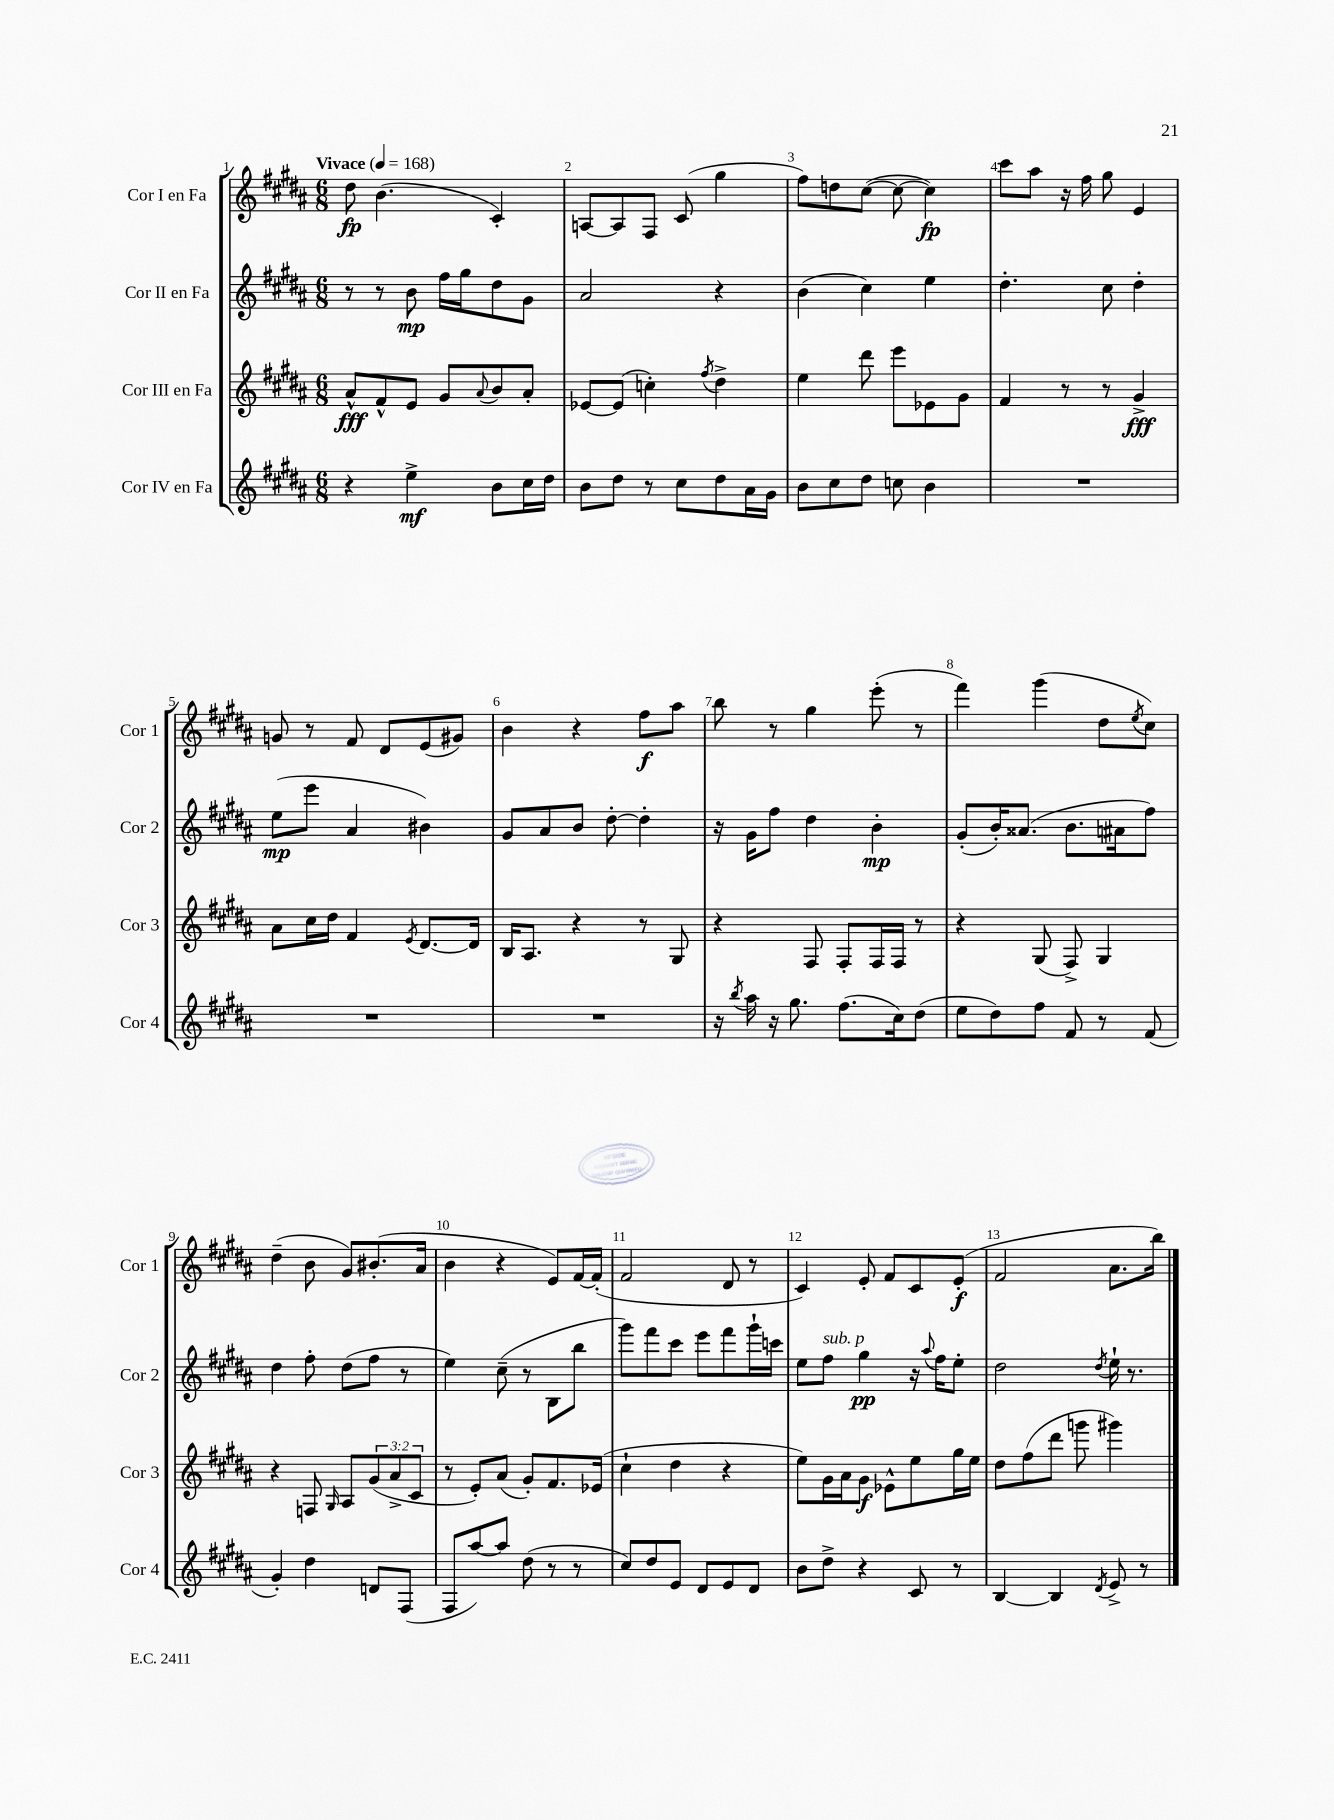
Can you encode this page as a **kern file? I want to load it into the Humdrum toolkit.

**kern	**kern	**kern	**kern
*staff4	*staff3	*staff2	*staff1
*clefG2	*clefG2	*clefG2	*clefG2
*k[f#c#g#d#a#]	*k[f#c#g#d#a#]	*k[f#c#g#d#a#]	*k[f#c#g#d#a#]
*M6/8	*M6/8	*M6/8	*M6/8
*MM168	*MM168	*MM168	*MM168
4r	8a#^^	8r	8dd#
.	8f#^^	8r	(4.b
4ee^	8e	8b	.
.	8g#	16ff#	.
.	.	16gg#	.
.	8qqa#	.	.
8b	8b	8dd#	4c#')
16cc#	8a#'	8g#	.
16dd#	.	.	.
=	=	=	=
8b	[8e-	2a#	[8A
8dd#	(8e-]	.	8A]
8r	4cc')	.	8F#
8cc#	.	.	(8c#
.	8qff#	.	.
8dd#	4dd#^	4r	4gg#
16a#	.	.	.
16g#	.	.	.
=	=	=	=
8b	4ee	(4b	8ff#)
8cc#	.	.	8dd
8dd#	8ddd#	4cc#)	([8cc#
8cc	8eee	.	8cc#_
4b	8e-	4ee	4cc#])
.	8g#	.	.
=	=	=	=
2.r	4f#	4.dd#'	8ccc#
.	.	.	8aa#
.	8r	.	16r
.	.	.	16ff#
.	8r	8cc#	8gg#
.	4g#^	4dd#'	4e
=	=	=	=
2.r	8a#	(8ee	8g
.	16cc#	8eee	8r
.	16dd#	.	.
.	4f#	4a#	8f#
.	.	.	8d#
.	8qe	.	.
.	[8.d#	4b#)	(8e
.	.	.	8g#)
.	16d#]	.	.
=	=	=	=
2.r	16B	8g#	4b
.	8.A#	.	.
.	.	8a#	.
.	4r	8b	4r
.	.	[8dd#'	.
.	8r	4dd#']	8ff#
.	8G#	.	8aa#
=	=	=	=
16r	4r	16r	8bb
8qbb	.	.	.
16aa#	.	16g#	.
16r	.	8ff#	8r
8.gg#	.	.	.
.	8F#	4dd#	4gg#
(8.ff#	8F#'	.	.
.	16F#	4b'	(8eee'
16cc#)	16F#	.	.
(8dd#	8r	.	8r
=	=	=	=
8ee	4r	(8g#'	4fff#)
8dd#)	.	16b')	.
.	.	(8.a##	.
8ff#	(8G#	.	(4ggg#
8f#	8F#^)	8.b	.
8r	4G#	.	8dd#
.	.	16a#	.
.	.	.	8qee
(8f#	.	8ff#)	8cc#)
=	=	=	=
4g#')	4r	4dd#	(4dd#~
4dd#	8F	8ff#'	8b
.	16qqG#	.	.
.	8A#	(8dd#	8g#)
8d	(12g#	8ff#	(8.b#'
.	12a#^	.	.
(8F#	.	8r	.
.	12c#	.	.
.	.	.	16a#
=	=	=	=
8F#	8r	4ee)	4b
[8aa#)	8e')	.	.
8aa#]	(8a#	(8cc#~	4r
(8dd#	8g#')	8r	.
8r	8.f#	8B	8e)
8r	.	8bb	[16f#
.	(16e-	.	(16f#']
=	=	=	=
8cc#)	4cc#`	8ggg#)	2f#
8dd#	.	8fff#	.
8e	4dd#	8ccc#	.
8d#	.	8eee	.
8e	4r	8fff#	8d#
8d#	.	16ggg#`	8r
.	.	16ccc	.
=	=	=	=
8b	8ee)	8ee	4c#)
8dd#^	16g#	8ff#	.
.	16a#	.	.
4r	8g#	4gg#	8e'
.	8e-^^	.	8f#
8c#	8ee	16r	8c#
.	.	8qqaa#	.
.	.	16ff#	.
8r	16gg#	8ee'	(8e'
.	16ee	.	.
=	=	=	=
[4B	8dd#	2dd#	2f#
.	(8ff#	.	.
4B]	8ddd#	.	.
.	8ggg	.	.
8qd#	.	8qdd#	.
8e^	4ggg#)	16ee`	8.a#
.	.	8.r	.
8r	.	.	.
.	.	.	16bb)
==	==	==	==
*-	*-	*-	*-
